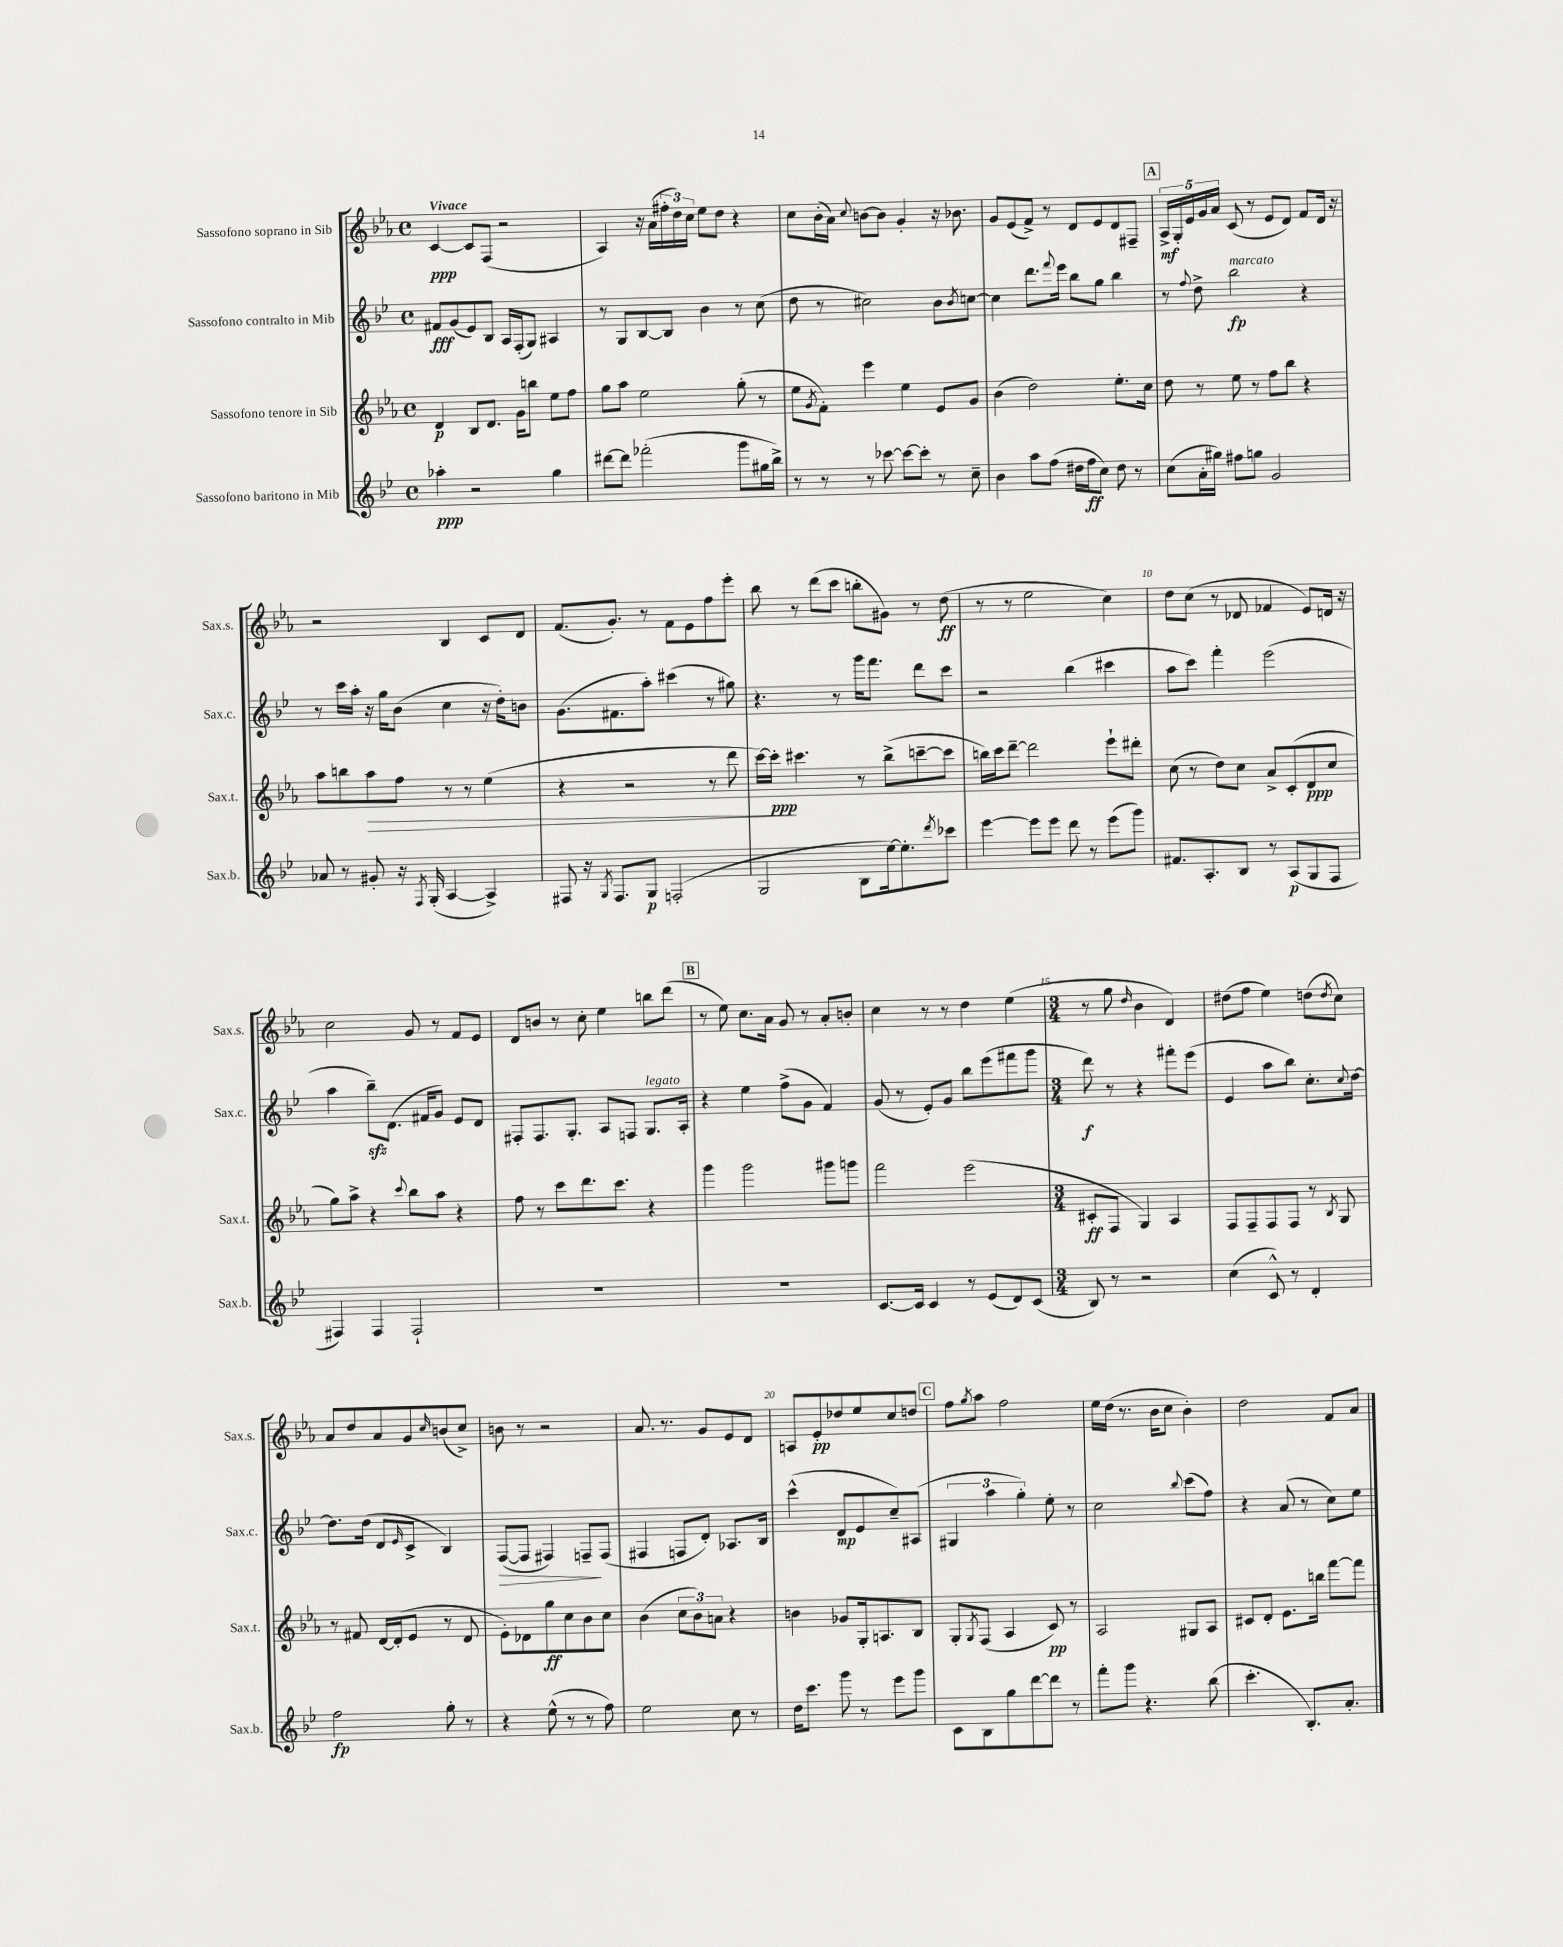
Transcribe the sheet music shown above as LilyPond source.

<<
\new StaffGroup <<
\new Staff = "s0" \with { instrumentName = "Sassofono soprano in Sib" shortInstrumentName = "Sax.s." } {
    \clef treble \key ees \major \defaultTimeSignature \time 4/4 \tempo "Vivace"
    c'4~\ppp c'8 f8( r2 |
    aes4) r16 aes'16( \tuplet 3/2 { fis''16-. d''16) c''16 } ees''8 d''8 r4 |
    c''8 bes'16-.( aes'16) \appoggiatura { c''8 } b'8~ b'8 g'4-. r16 bes'8. |
    g'8 ees'8( f'8->) r8 d'8 ees'8 d'8 fis8-- |
    \mark \markup { \box "A" } \tuplet 5/4 { aes16->\mf g16-. ees'16 g'16 aes'16 } c'8( r8 ees'8 d'8) f'8 d'16 r16 |
    r2 bes4 c'8 d'8 |
    f'8.( g'8.-.) r8 f'8 ees'8 f''8 ees'''8-. |
    bes''8 r8 d'''8( c'''8 b''8-. gis'8) r8 d''8\ff( |
    r8 r8 ees''2 c''4) |
    d''8 c''8( r8 des'8 fes'4 ees'8) d'16 r16 |
    c''2 g'8 r8 f'8 ees'8 |
    d'8 b'8 r8 c''8-. ees''4 b''8 d'''8( |
    \mark \markup { \box "B" } r8 ees''8) c''8. aes'16 g'8 r8 aes'8-. b'8-. |
    c''4 r8 r8 d''4 ees''4( |
    \numericTimeSignature \time 3/4 r8 g''8 \grace { d''16 } bes'4 d'4) |
    dis''8( f''8 ees''4) d''8( \acciaccatura { d''8 } c''8) |
    aes'8 d''8 aes'8 g'8 \grace { c''16 } b'8( c''8->) |
    b'8 r8 r2 |
    aes'8. r8. g'8 ees'8 d'8 |
    a8 ees'8-.\pp des''8 ees''8 c''8 d''8 |
    \mark \markup { \box "C" } f''8 \acciaccatura { g''8 } aes''8 f''2 |
    ees''16 d''16( r8. bes'16 c''8 bes'4-.) |
    d''2 f'8 aes'8 \bar "|." |
}
\new Staff = "s1" \with { instrumentName = "Sassofono contralto in Mib" shortInstrumentName = "Sax.c." } {
    \clef treble \key bes \major \defaultTimeSignature \time 4/4
    fis'8\fff g'8( ees'8) bes8 a16 f16-.( g8) ais4 |
    r8 g8 bes8~ bes8 bes'4 r8 c''8( |
    d''8 r8 cis''2) bes'8 \acciaccatura { bes'8 } c''8~ |
    c''4 d'''8. \appoggiatura { f'''8 } ees'''16 bes''8 g''8 bes''4 |
    \mark \markup { \box "A" } r8 \appoggiatura { f''8 } d''8-> bes''2\fp^\markup { \italic "marcato" } r4 |
    r8 c'''16 a''16-. r16 g''16 bes'8( c''4 r16 d''16-.) b'8 |
    g'8.( fis'8. a''8-.) cis'''4( r8 gis''8) |
    r4. r8 g'''16 f'''8. d'''8 c'''8 |
    r2 bes''4( cis'''4 |
    a''8 c'''8) f'''4-. ees'''2( |
    a''4 bes''8--\sfz) d'8.( fis'16 g'8) ees'8 d'8 |
    fis8-. fis8. g8.-. a8 f8 g8.^\markup { \italic "legato" } a16-. |
    \mark \markup { \box "B" } r4 ees''4 f''8->( g'8 f'4) |
    g'8( r8 ees'8-.) g'8 bes''8 ees'''8( fis'''8 g'''8 |
    \numericTimeSignature \time 3/4 d'''8\f) r8 r4 fis'''8-. ees'''8( |
    ees'4 a''8 bes''8) c''8.-. \appoggiatura { c''8 } d''16~ |
    d''8. d''16( d'8 \grace { ees'16 } c'8-> bes4) |
    f8~\>( f8 fis4) f8--\! f8( |
    fis4 f8 d'8-.) aes8. bes16 |
    c'''4-^( d'8\mp ees'8 c''8--) ais8( |
    \mark \markup { \box "C" } \tuplet 3/2 { gis4 a''4 g''4-.) } ees''8-. r8 |
    c''2 \appoggiatura { bes''8 } c'''8( f''8) |
    r4 a'8( r8 c''8) ees''8 \bar "|." |
}
\new Staff = "s2" \with { instrumentName = "Sassofono tenore in Sib" shortInstrumentName = "Sax.t." } {
    \clef treble \key ees \major \defaultTimeSignature \time 4/4
    d'4\p bes8 d'8. g'16 b''8 ees''8 f''8 |
    g''8 aes''8 ees''2 g''8-.( r8 |
    ees''8 \acciaccatura { g'8 } f'8-.) ees'''4 ees''4 ees'8 g'8 |
    bes'4( d''2) ees''8.-. c''16 |
    \mark \markup { \box "A" } d''8 r8 ees''8 r8 f''8 bes''8 r4 |
    aes''8 b''8 aes''8\> f''8 r8 r8 ees''4( |
    r4 r2 r8 d'''8 |
    c'''16~) c'''16-.\ppp\! cis'''4. r8 bes''8->( c'''8~-- c'''8 |
    b''16) c'''16 d'''8~-- d'''2 ees'''8-! dis'''8-. |
    c''8( r8 d''8) c''8 aes'8-> c'8-.( d'8\ppp c''8 |
    g''8) aes''8-> r4 \appoggiatura { c'''8 } bes''8 aes''8 r4 |
    f''8 r8 c'''8 d'''8. c'''8. r4 |
    \mark \markup { \box "B" } g'''4 g'''2 gis'''8 g'''8 |
    f'''2 ees'''2( |
    \numericTimeSignature \time 3/4 cis'8-.\ff f8 g4) aes4 |
    f8 f8-- f8 f8 r8 \acciaccatura { bes8 } g8 |
    r8 fis'8 d'16~ d'16-.( ees'8 r8 d'8 |
    ees'8-.) des'8 g''8\ff c''8 bes'8 c''8 |
    bes'4( \tuplet 3/2 { c''8 bes'8) a'8 } r4 |
    b'4 ges'8 g16-. a8. bes8 |
    \mark \markup { \box "C" } g8-. \acciaccatura { g8 } f8( aes4 c'8\pp) r8 |
    aes2 gis8 aes8 |
    cis'8 d'8-. ees'8. b''16 f'''8~ f'''8 \bar "|." |
}
\new Staff = "s3" \with { instrumentName = "Sassofono baritono in Mib" shortInstrumentName = "Sax.b." } {
    \clef treble \key bes \major \defaultTimeSignature \time 4/4
    aes''4-.\ppp r2 g''4 |
    dis'''8~ dis'''8 fes'''2-.( g'''8 gis''16 bes''16->) |
    r8 r8 r8 ces'''8~ ces'''8~ ces'''8-. r8 c''8-- |
    bes'4 a''8 f''8( dis''16 f''16\ff c''8) dis''8 r8 |
    \mark \markup { \box "A" } c''8( a'16-. gis''16) fis''8 g''8 g'2 |
    aes'8 r8 gis'8-. r16 \acciaccatura { f8 } g16-.( a4~ a4->) |
    fis8 r16 \acciaccatura { g8 } fis8. g8\p f2-.( |
    g2 bes8 ees''16~) ees''8.-. \acciaccatura { d'''8 } ces'''8 |
    ees'''4~ ees'''8 ees'''8 d'''8 r8 ees'''8( g'''8) |
    fis'8. a8.-. bes8 r8 a8\p( g8 f8 |
    fis4) fis4 fis2-! |
    R1 |
    \mark \markup { \box "B" } R1 |
    c'8.~ c'16 c'4 r8 ees'8( d'8) c'8( |
    \numericTimeSignature \time 3/4 bes8) r8 r2 |
    c''4( c'8-^) r8 d'4-. |
    f''2\fp g''8-. r8 |
    r4 ees''8-^( r8 r8 f''8) |
    ees''2 c''8 r8 |
    d''16 c'''8. g'''8 r8 ees'''8 g'''8 |
    \mark \markup { \box "C" } c'8 bes8 g''8 d'''8~ d'''8 r8 |
    f'''8-. g'''8 r4. bes''8( |
    c'''4.-. bes8.-.) a'8.-. \bar "|." |
}
>>
>>
\layout { \context { \Score \override BarNumber.break-visibility = ##(#f #t #t) barNumberVisibility = #(every-nth-bar-number-visible 5) } }
